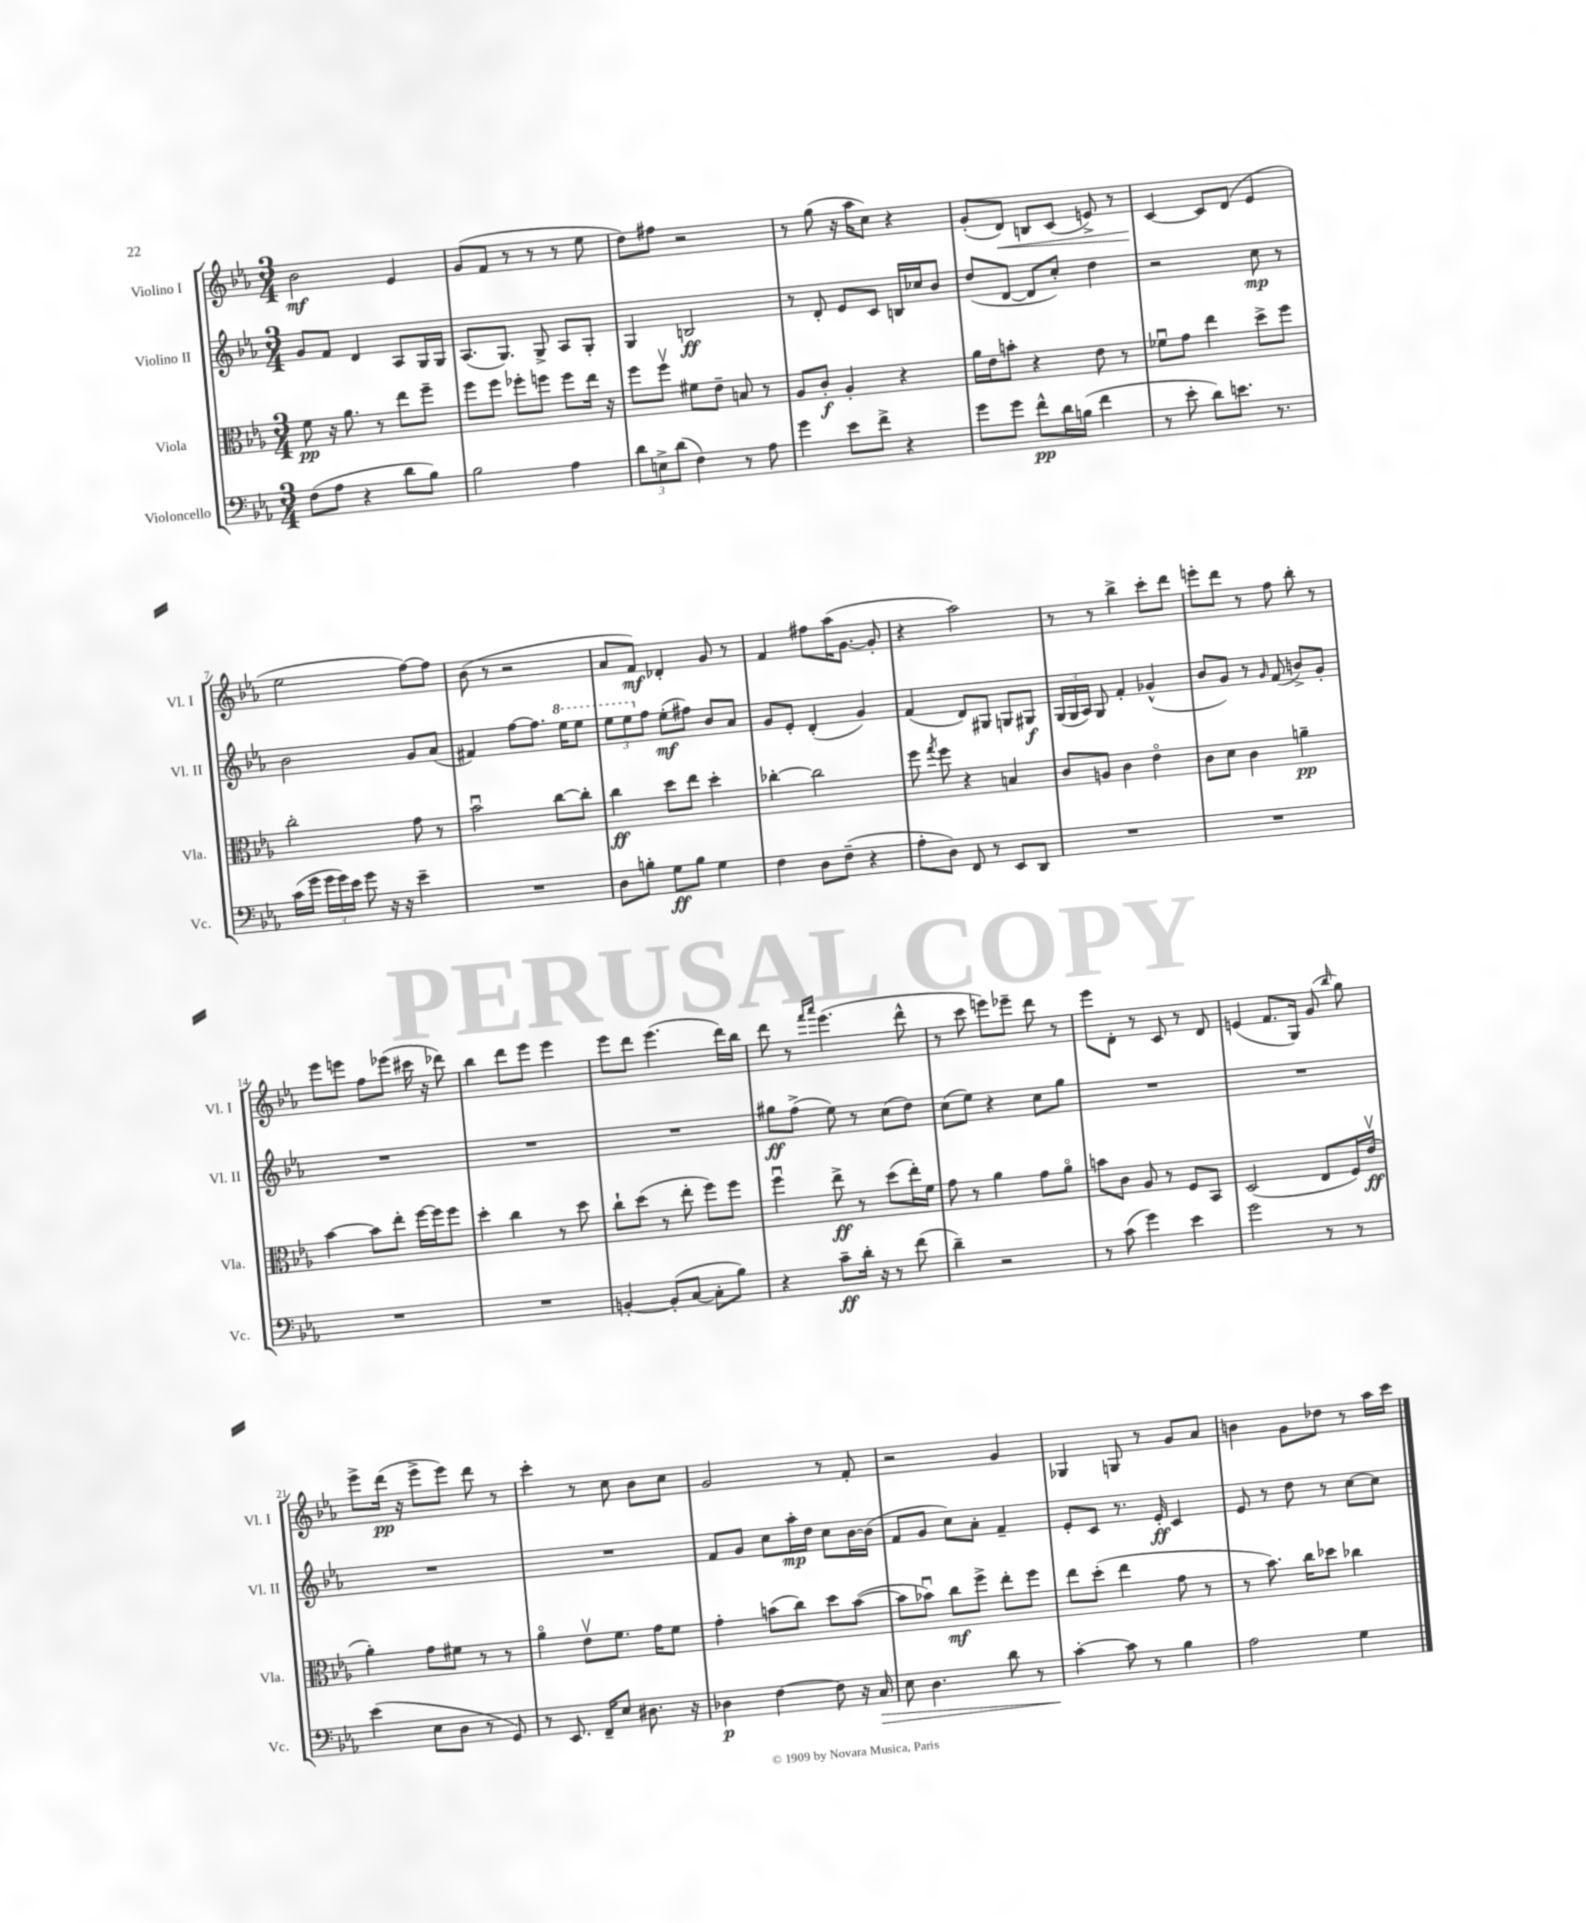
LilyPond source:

<<
\new StaffGroup <<
\new Staff = "s0" \with { instrumentName = "Violino I" shortInstrumentName = "Vl. I" } {
    \clef treble \key ees \major \numericTimeSignature \time 3/4
    \autoBeamOff bes'2\mf ees'4 |
    g'8[( f'8] r8 r8 r8 ees''8 |
    d''8[) fis''8] r2 |
    r8 g''8( r16 aes''16[ c''8]) r4 |
    g'8[-.( d'8]\<) b8[ c'8]( e'8->) r8 |
    c'4~\! c'8[ d'8]( ees'4 |
    ees''2 f''8[~) f''8] |
    bes'8( r8 r2 |
    aes'8[ f'8]\mf) des'4-. g'8 r8 |
    f'4 fis''8[ aes''16( g'8.]~ g'8-. |
    r4 aes''2) |
    r8 r8 bes''4-> c'''8[-. d'''8] |
    e'''8[-. d'''8] r8 f''8 bes''8-. r8 |
    ees'''8[ e'''8] f''8[ ees'''8]( cis'''16 r16 des'''8) |
    bes''4 d'''8[ ees'''8] ees'''4 |
    ees'''8[ d'''8] ees'''4.( d'''16[) bes''16] |
    d'''8 r8 \grace { f'''16[ aes'''16] } ees'''4.( d'''8-^ |
    r8 c'''8 e'''8[) ees'''8]-- d'''8 r8 |
    ees'''8[ d'8]-. r8 c'8 r8 d'8 |
    e'4( f'8.[ g16]) g'8( \grace { bes''16 } g''8) |
    ees'''8[-> d'''16]\pp( r16 ees'''8[-> ees'''8]) d'''8 r8 |
    c'''4-. r8 c''8 bes'8[ c''8] |
    g'2 r8 f'8-. |
    r2 g'4 |
    ges4 g8 r8 g'8[ aes'8] |
    b'4 g'8[ des''8] r8 aes''16[ c'''16] \bar "|." |
}
\new Staff = "s1" \with { instrumentName = "Violino II" shortInstrumentName = "Vl. II" } {
    \clef treble \key ees \major \numericTimeSignature \time 3/4
    \autoBeamOff g'8[ f'8] d'4 aes8[ g16 g16] |
    aes8.[( g8.]) g8-> aes8[ g8]-. |
    g4 b2\ff |
    r8 d'8-. ees'8[ c'8] b16[ ces''16 bes'8] |
    d''8[( d'8]~ d'8[ c''8]-.) d''4 |
    r2 c''8\mp r8 |
    bes'2 g'8[ aes'8]( |
    fis'4) f''8[~ f''8.] \ottava #1 ees'''16[ ees'''8] |
    \tuplet 3/2 { ees'''8[ ees'''8 \ottava #0 f''8] } ees''8[-.\mf( fis''8]) bes'8[ aes'8] |
    g'8[ ees'8]-. d'4-.( g'4) |
    f'4( d'8[) gis8] g8[ gis8]\f |
    \tuplet 3/2 { g16[( g16 aes16]) } g8 f'4-. ges'4-^( |
    bes'8[ g'8]) r8 \grace { g'16 } f'8( b'8[->) g'8]-. |
    R2. |
    R2. |
    R2. |
    gis''8[\ff f''8]->( ees''8) r8 c''8[( d''8]) |
    c''8[( ees''8]) r4 c''8[ g''8] |
    R2. |
    R2. |
    R2. |
    R2. |
    f'8[ g'8] c''8[ aes''16-.\mp d''16] c''8[ bes'16~ bes'16]( |
    f'8[ g'8] c''8[) aes'8]-. f'4-- |
    ees'8[-. c'8] r8. ees'16-.\ff c'4 |
    ees'8 r8 d''8 r8 c''8[~ c''8] \bar "|." |
}
\new Staff = "s2" \with { instrumentName = "Viola" shortInstrumentName = "Vla." } {
    \clef alto \key ees \major \numericTimeSignature \time 3/4
    \autoBeamOff f'8\pp r16 aes'8. r8 ees''8[ f''8]-- |
    f''8[ f''8] fes''8[-. f''8] f''8[ ees''16] r16 |
    f''8[ f''8]\upbow fis'8[ ees'8]-- b8 r8 |
    aes8[ c'8]-.\f aes4-. r4 |
    aes'16[ ees'16 b'8]-. r4 ees'8 r8 |
    fes'8[\downbow g'8] ees''4 d''8[-> f''8] |
    c''2-. g'8 r8 |
    bes'2\downbow c''8[~ c''8]-. |
    c''4\ff d''8[ ees''8] d''4-. |
    ces''4~-. ces''2 |
    f''8 \acciaccatura { g''8 } f''8 r4 b4 |
    c'8[ a8] c'4 ees'4\flageolet |
    c'8[ d'8] c'4 a'4--\pp |
    bes'4~ bes'8[ ees''8]-. f''16[~ f''16 f''8] |
    d''4-. c''4 r8 d''8 |
    c''8[-! d''8]( r8 ees''8-. f''8[) f''8] |
    f''4\downbow ees''8->\ff r8 d''8[( ees''16-.) f'16] |
    g'8 r8 aes'4 g'8[ aes'8]\flageolet |
    b'8[ c'8] aes8 r8 f8[ bes,8] |
    d2( ees8[ f16) ees'16]\upbow\ff( |
    aes'4-.) g'8[ fis'8] r8 r8 |
    aes'4\flageolet ees'8[\upbow f'8.] g'16[ f'8] |
    g'4-. b'8[( c''8]) d''8[ b'8]~( |
    b'8[ bes'8]\downbow) c''8[\mf f''8]-> ees''8[-. f''8] |
    ees''8[ d''8]-.( ees''4 g'8 r8 |
    r8 bes'8.) c''16[ des''8] ces''4 \bar "|." |
}
\new Staff = "s3" \with { instrumentName = "Violoncello" shortInstrumentName = "Vc." } {
    \clef bass \key ees \major \numericTimeSignature \time 3/4
    \autoBeamOff f8[( aes8] r4 d'8[ bes8]) |
    bes2 aes4 |
    \tuplet 3/2 { d'8[ e8-> d'8]( } f4) r8 aes8 |
    g'4 ees'8[ f'8]-> r4 |
    g'8[ g'8] f'8[-^\pp d'16 b16]( f'4 |
    r8 ees'8-. d'8[) e'8.] r8. |
    c'16[( g'16] \tuplet 3/2 { g'16[ g'16) ees'16] } g'8 r16 r16 ees'4-- |
    R2. |
    d8[ b8]-. g8[\ff b8] g4 |
    f4 d8[ f8]--( r4 |
    aes8[-. d8]) f,8 r8 ees,8[ d,8] |
    R2. |
    R2. |
    R2. |
    R2. |
    b,4~-. b,8[-.( c8]~ c8[-. bes8]) |
    r4 c'8[--\ff d'16]-. r16 r8 f'8( |
    d'4--) r2 |
    r8 c'8( g'4) ees'4 |
    g'2 r8 r8 |
    ees'4( ees8[ d8] r8 g,8) |
    r8 ees,8. f,16[-- ees8] dis8. r16 |
    des4\p f4~ f8 r16 c16\> |
    ees8 d4. d'8 r8 |
    c'4~-.\! c'8 r8 bes4 |
    aes2 g4 \bar "|." |
}
>>
>>
